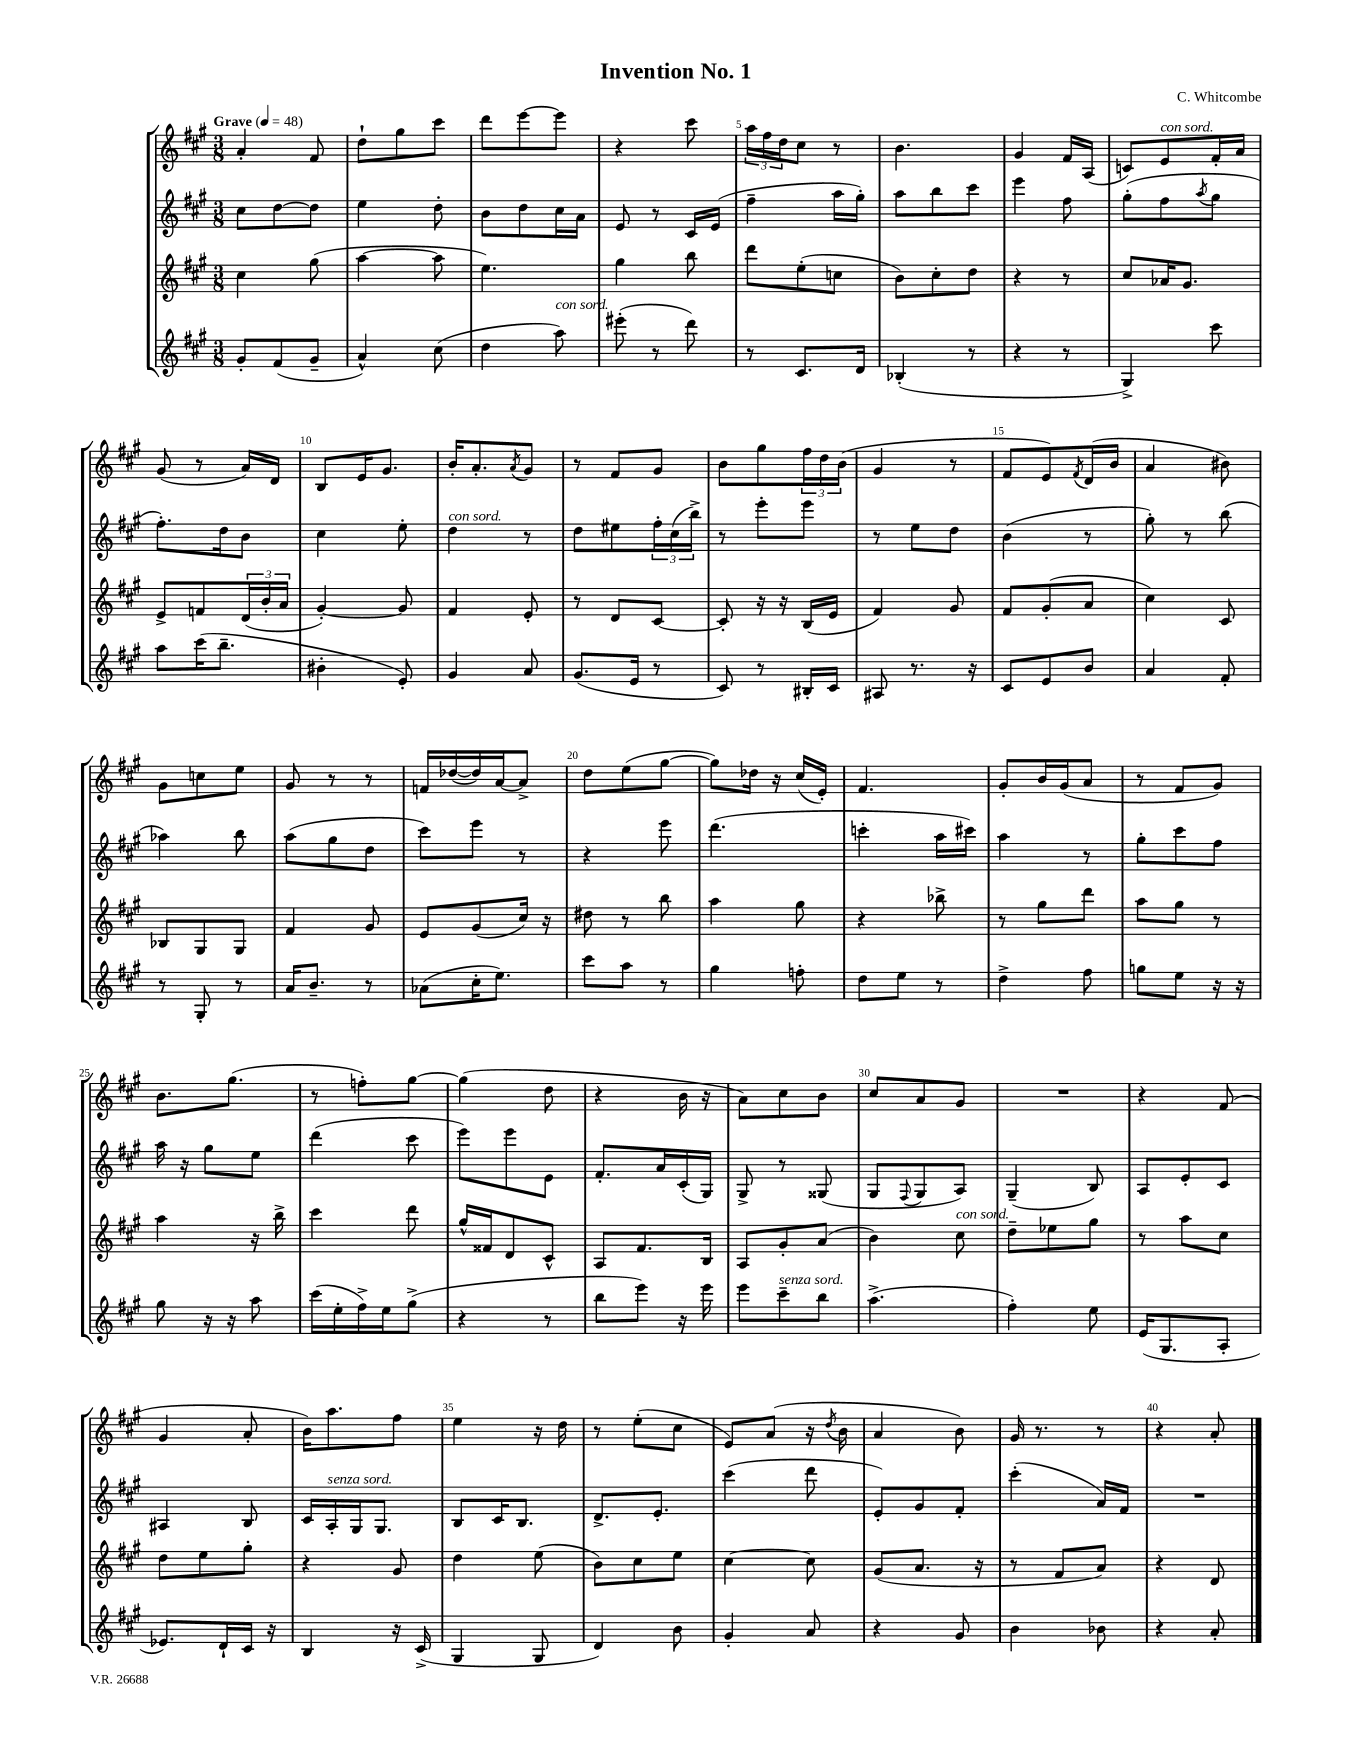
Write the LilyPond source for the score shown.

\header { title = "Invention No. 1" composer = "C. Whitcombe" }
<<
\new StaffGroup <<
\new Staff = "s0" {
    \clef treble \key a \major \numericTimeSignature \time 3/8 \tempo "Grave" 4 = 48
    a'4-. fis'8 |
    d''8-! gis''8 cis'''8 |
    d'''8 e'''8~ e'''8 |
    r4 cis'''8 |
    \tuplet 3/2 { a''16 fis''16 d''16 } cis''8 r8 |
    b'4. |
    gis'4 fis'16 a16( |
    c'8) e'8^\markup { \italic "con sord." } fis'16-. a'16 |
    gis'8( r8 a'16) d'16 |
    b8 e'16 gis'8. |
    b'16-. a'8.-. \acciaccatura { a'8 } gis'8 |
    r8 fis'8 gis'8 |
    b'8 gis''8 \tuplet 3/2 { fis''16 d''16 b'16( } |
    gis'4 r8 |
    fis'8 e'8) \acciaccatura { fis'8 } d'16( b'16 |
    a'4 bis'8) |
    gis'8 c''8 e''8 |
    gis'8 r8 r8 |
    f'16 des''16~( des''16) a'16~ a'8-> |
    d''8 e''8( gis''8~ |
    gis''8) des''16 r16 cis''16( e'16-.) |
    fis'4. |
    gis'8-. b'16 gis'16( a'8 |
    r8 fis'8 gis'8) |
    b'8. gis''8.( |
    r8 f''8-.) gis''8~ |
    gis''4( d''8 |
    r4 b'16 r16 |
    a'8) cis''8 b'8 |
    cis''8 a'8 gis'8 |
    R4. |
    r4 fis'8( |
    gis'4 a'8-. |
    b'16) a''8. fis''8 |
    e''4 r16 d''16 |
    r8 e''8-.( cis''8 |
    e'8) a'8( r16 \acciaccatura { d''8 } b'16 |
    a'4 b'8) |
    gis'16 r8. r8 |
    r4 a'8-. \bar "|." |
}
\new Staff = "s1" {
    \clef treble \key a \major \numericTimeSignature \time 3/8
    cis''8 d''8~ d''8 |
    e''4 d''8-. |
    b'8 d''8 cis''16 a'16 |
    e'8 r8 cis'16 e'16( |
    fis''4-- a''16 gis''16-.) |
    a''8 b''8 cis'''8 |
    e'''4 fis''8 |
    gis''8-.( fis''8 \acciaccatura { a''8 } gis''8 |
    fis''8.-.) d''16 b'8 |
    cis''4 e''8-. |
    d''4^\markup { \italic "con sord." } r8 |
    d''8 eis''8 \tuplet 3/2 { fis''16-. cis''16( b''16->) } |
    r8 e'''8-. e'''8 |
    r8 e''8 d''8 |
    b'4( r8 |
    gis''8-.) r8 b''8( |
    aes''4) b''8 |
    a''8( gis''8 d''8 |
    cis'''8) e'''8 r8 |
    r4 e'''8 |
    d'''4.( |
    c'''4-. a''16 cis'''16) |
    a''4 r8 |
    gis''8-. cis'''8 fis''8 |
    a''16 r16 gis''8 e''8 |
    d'''4( cis'''8 |
    e'''8) e'''8 e'8 |
    fis'8.-. a'16 cis'16-.( gis16) |
    gis8-> r8 gisis8( |
    gis8 \appoggiatura { fis8 } gis8 a8) |
    gis4--( b8) |
    a8 e'8-. cis'8 |
    ais4 b8 |
    cis'16 a16-.^\markup { \italic "senza sord." } gis16 gis8. |
    b8 cis'16 b8. |
    d'8.-> e'8.-. |
    cis'''4( d'''8 |
    e'8-.) gis'8 fis'8-. |
    cis'''4-.( a'16) fis'16 |
    R4. \bar "|." |
}
\new Staff = "s2" {
    \clef treble \key a \major \numericTimeSignature \time 3/8
    cis''4 gis''8( |
    a''4~ a''8 |
    e''4.) |
    gis''4 b''8 |
    d'''8 e''8-.( c''8 |
    b'8) cis''8-. d''8 |
    r4 r8 |
    cis''8 aes'16 gis'8. |
    e'8-> f'8 \tuplet 3/2 { d'16( b'16-. a'16 } |
    gis'4~-.) gis'8 |
    fis'4 e'8-. |
    r8 d'8 cis'8~ |
    cis'8-. r16 r16 b16( e'16 |
    fis'4) gis'8 |
    fis'8 gis'8-.( a'8 |
    cis''4) cis'8 |
    bes8 gis8 gis8 |
    fis'4 gis'8 |
    e'8 gis'8( cis''16) r16 |
    dis''8 r8 b''8 |
    a''4 gis''8 |
    r4 bes''8-> |
    r8 gis''8 d'''8 |
    a''8 gis''8 r8 |
    a''4 r16 b''16-> |
    cis'''4 d'''8 |
    gis''16-^ fisis'16 d'8 cis'8-^ |
    a8 fis'8. b16 |
    a8 gis'8-. a'8( |
    b'4) cis''8^\markup { \italic "con sord." } |
    d''8-- ees''8 gis''8 |
    r8 a''8 cis''8 |
    d''8 e''8 gis''8-. |
    r4 gis'8 |
    d''4 e''8( |
    b'8) cis''8 e''8 |
    cis''4~ cis''8 |
    gis'8( a'8. r16 |
    r8 fis'8 a'8) |
    r4 d'8 \bar "|." |
}
\new Staff = "s3" {
    \clef treble \key a \major \numericTimeSignature \time 3/8
    gis'8-. fis'8( gis'8-- |
    a'4-^) cis''8( |
    d''4 a''8^\markup { \italic "con sord." }) |
    eis'''8-.( r8 d'''8) |
    r8 cis'8. d'16 |
    bes4-.( r8 |
    r4 r8 |
    gis4->) cis'''8 |
    a''8 cis'''16( b''8.-- |
    bis'4-. e'8-.) |
    gis'4 a'8 |
    gis'8.( e'16 r8 |
    cis'8) r8 bis16-. cis'16 |
    ais8 r8. r16 |
    cis'8 e'8 b'8 |
    a'4 fis'8-. |
    r8 gis8-. r8 |
    a'16 b'8.-- r8 |
    aes'8( cis''16-. e''8.) |
    cis'''8 a''8 r8 |
    gis''4 f''8-. |
    d''8 e''8 r8 |
    d''4-> fis''8 |
    g''8 e''8 r16 r16 |
    gis''8 r16 r16 a''8 |
    cis'''16( e''16-. fis''16->) e''16 gis''8->( |
    r4 r8 |
    b''8 e'''8) r16 e'''16 |
    e'''8 cis'''8--^\markup { \italic "senza sord." } b''8 |
    a''4.->( |
    fis''4-.) e''8 |
    e'16( gis8. a8-. |
    ees'8.) d'16-! cis'16 r16 |
    b4 r16 cis'16->( |
    gis4 gis8 |
    d'4) b'8 |
    gis'4-. a'8 |
    r4 gis'8 |
    b'4 bes'8 |
    r4 a'8-. \bar "|." |
}
>>
>>
\layout { \context { \Score \override BarNumber.break-visibility = ##(#f #t #t) barNumberVisibility = #(every-nth-bar-number-visible 5) } }
